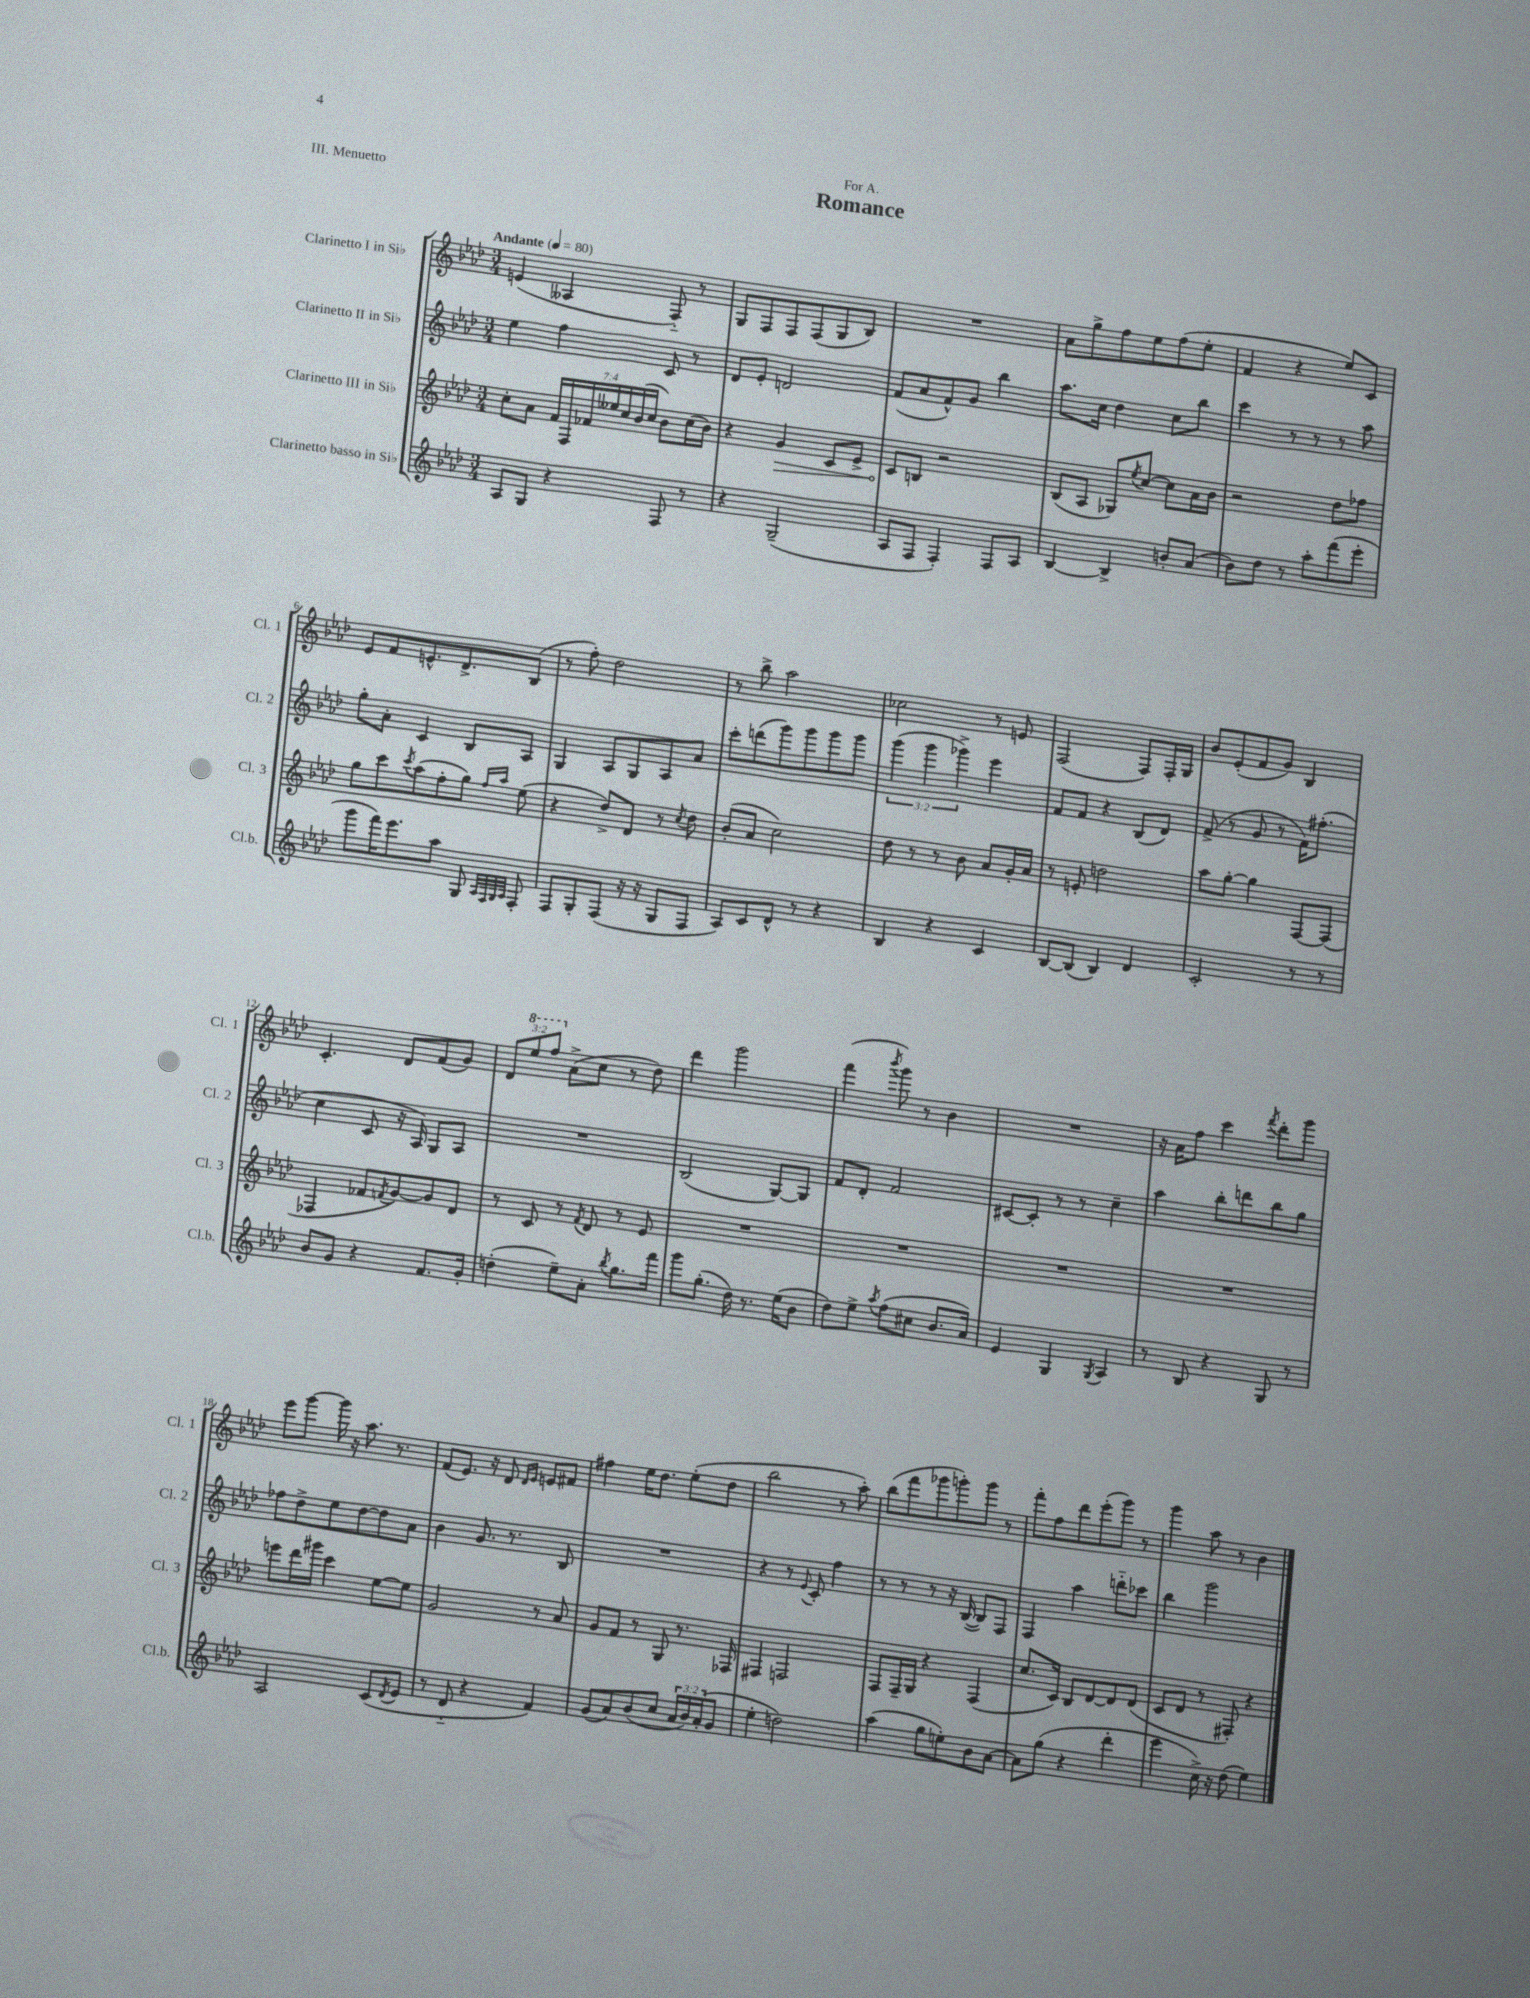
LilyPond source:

\header { title = "Romance" dedication = "For A." piece = "III. Menuetto" }
<<
\new StaffGroup <<
\new Staff = "s0" \with { instrumentName = "Clarinetto I in Sib" shortInstrumentName = "Cl. 1" } {
    \clef treble \key aes \major \numericTimeSignature \time 3/4 \override Staff.TupletNumber.text = #tuplet-number::calc-fraction-text \tempo "Andante" 4 = 80
    e'4( aeses4 f8-_) r8 |
    g8 f8 f8 f8( g8 bes8) |
    R2. |
    aes'8 g''8-> f''8 ees''8 f''8( ees''8-. |
    f'4 r4 ees''8) c'8 |
    ees'8 f'8 e'8.-^ des'8.-> bes8( |
    r8 f''8-.) des''2 |
    r8 bes''8-> aes''2 |
    ces''2 r8 e'8 |
    f2( f8) f16-. g16 |
    bes'8 ees'8-.( f'8 g'8) bes4 |
    c'4.-. des'8 f'8( g'8) |
    \tuplet 3/2 { des'8 \ottava #1 ees'''8 f'''8 \ottava #0 } aes'8->( c''8 r8 des''8) |
    des'''4 g'''2 |
    f'''4( \acciaccatura { bes'''8 } g'''8) r8 bes'4 |
    R2. |
    r16 aes'16 f''8 c'''4 \acciaccatura { f'''8 } des'''8-. g'''8 |
    ees'''8 g'''8~ g'''16 r16 aes''8. r8. |
    f'8( ees'8.) r16 des'8 \grace { des'16 ees'16 } e'8 fis'8 |
    fis''4 ees''16 des''8. ees''8-.( des''8 |
    bes''2 r8 aes''8-.) |
    bes''8( f'''8 ges'''8 g'''8-.) g'''8 r8 |
    f'''8-. f''8 des'''8 ees'''8-.( g'''8) r8 |
    g'''4 aes''8 r8 bes'4 \bar "|." |
}
\new Staff = "s1" \with { instrumentName = "Clarinetto II in Sib" shortInstrumentName = "Cl. 2" } {
    \clef treble \key aes \major \numericTimeSignature \time 3/4 \override Staff.TupletNumber.text = #tuplet-number::calc-fraction-text
    ees''4 f''4 c'8 r8 |
    des'8 ees'8-. d'2 |
    f'8( aes'8 f'8-^) g'8 bes''4 |
    aes''8. c''16 des''4 c''8 bes''8 |
    c'''4 r8 r8 r8 aes''8 |
    g''8-. aes'8-. c'4 bes8 aes8 |
    g4 aes8 g8 aes8 aes'8 |
    c'''8-. d'''8( g'''8) g'''8 g'''8 g'''8 |
    \tuplet 3/2 { g'''4( g'''4 ges'''4->) } ees'''4 |
    f'8 f'8 r4 bes8( des'8) |
    f'8->( r8 g'8 r8 f'16) fis''8.-.( |
    c''4 c'8 r16 aes16) g8 aes8 |
    R2. |
    bes2( g8~) g8 |
    f'8 des'8-. f'2 |
    cis'8~ cis'8-. r8 r8 c''4-- |
    aes''4 bes''8-. d'''8 bes''8 g''8 |
    fes''8 des''8-> ees''8 des''8~ des''8 aes'8 |
    bes'4 g'8. r8. bes8 |
    R2. |
    r4 r8 \appoggiatura { ees'8 } c'8-. f''4 |
    r8 r8 r8 r16 bes16~( bes8) f8 |
    f4 aes''4 d'''8-_ ces'''8 |
    bes''4 g'''2 \bar "|." |
}
\new Staff = "s2" \with { instrumentName = "Clarinetto III in Sib" shortInstrumentName = "Cl. 3" } {
    \clef treble \key aes \major \numericTimeSignature \time 3/4 \override Staff.TupletNumber.text = #tuplet-number::calc-fraction-text
    c''8-. aes'8 \tuplet 7/4 { f'16 f16 fes'16 eeses''16 c''16 bes'16( c''16 } bes'8) c''16( bes'16) |
    r4 \once \override Hairpin.circled-tip = ##t g'4\> c'8 ees'8-> |
    c'8\! b8 r2 |
    bes8( aes8 ges8) \acciaccatura { ees''8 } c''8~ c''8 aes'16 bes'16 |
    r2 des''8 fes''8 |
    g''8 c'''8 \acciaccatura { c'''8 } aes''8( f''8-. g''8) \grace { f''16 aes''16 } ees''8( |
    r4 des''8->) des'8 r8 \acciaccatura { c''8 } des''8 |
    bes'8-.( aes'8 c''2) |
    des''8 r8 r8 bes'8 aes'8 g'16-. aes'16 |
    r8 e'8-. d''2 |
    aes''8 g''8~-. g''4 f8~ f8( |
    fes4 fes'8 \acciaccatura { f'8 } g'8~) g'8 des'8 |
    r8 c'8 r8 \acciaccatura { f'8 } des'8 r8 ees'8 |
    R2. |
    R2. |
    R2. |
    R2. |
    e'''8 des'''16 gis'''16 c'''4 ees''8~ ees''8 |
    g'2 r8 aes'8 |
    g'8 f'8 r8 g8 r8. fes16 |
    fis4 f2 |
    f8 f16-- g16 r4 f4( |
    c''8. c'16) bes8 des'8~ des'8 des'8( |
    c'8 des'8 r8 fis8-.) r4 \bar "|." |
}
\new Staff = "s3" \with { instrumentName = "Clarinetto basso in Sib" shortInstrumentName = "Cl.b." } {
    \clef treble \key aes \major \numericTimeSignature \time 3/4 \override Staff.TupletNumber.text = #tuplet-number::calc-fraction-text
    aes8 g8 r4 f8 r8 |
    r4 g2--( |
    aes8 f8 f4-.) f8 aes8 |
    bes4~ bes4-> b'8-. aes'8( |
    bes'8) des''8 r8 aes''8-. f'''8( ees'''8-. |
    g'''8 f'''16) ees'''8. aes''8 g8 \grace { aes32 f32 g32 aes32 } f8-. |
    f8 g8-. f8( r16 r16 g8 f8 |
    aes8) c'8 des'8-^ r8 r4 |
    bes4 r4 c'4 |
    bes8~ bes8( bes4) des'4 |
    c'2-. r8 r8 |
    bes'8 g'8 r4 f'8. g'16-. |
    d''4-.( ees''8--) aes'8-. \acciaccatura { bes''8 } g''8. f'''16 |
    g'''8 g''8.-.( des''16) r8. ees''16( bes'8 |
    des''8) ees''8-> \acciaccatura { aes''8 } f''8( cis''8 bes'8. aes'16) |
    ees'4 g4 \acciaccatura { g8 } aes4 |
    r8 bes8 r4 g8 r8 |
    aes2 c'8( \acciaccatura { des'8 } ees'8 |
    r8 des'8-_ r4 f'4) |
    g'8( aes'8) bes'8( c''8 \tuplet 3/2 { aes'16 bes'16) aes'16-.( } g'8 |
    ees''4-. d''2) |
    aes''4( g''8 e''8-.) bes'8 aes'8~ |
    aes'8 g''8( r4 des'''4-. |
    ees'''4 c''16->) r16 des''8( ees''4) \bar "|." |
}
>>
>>
